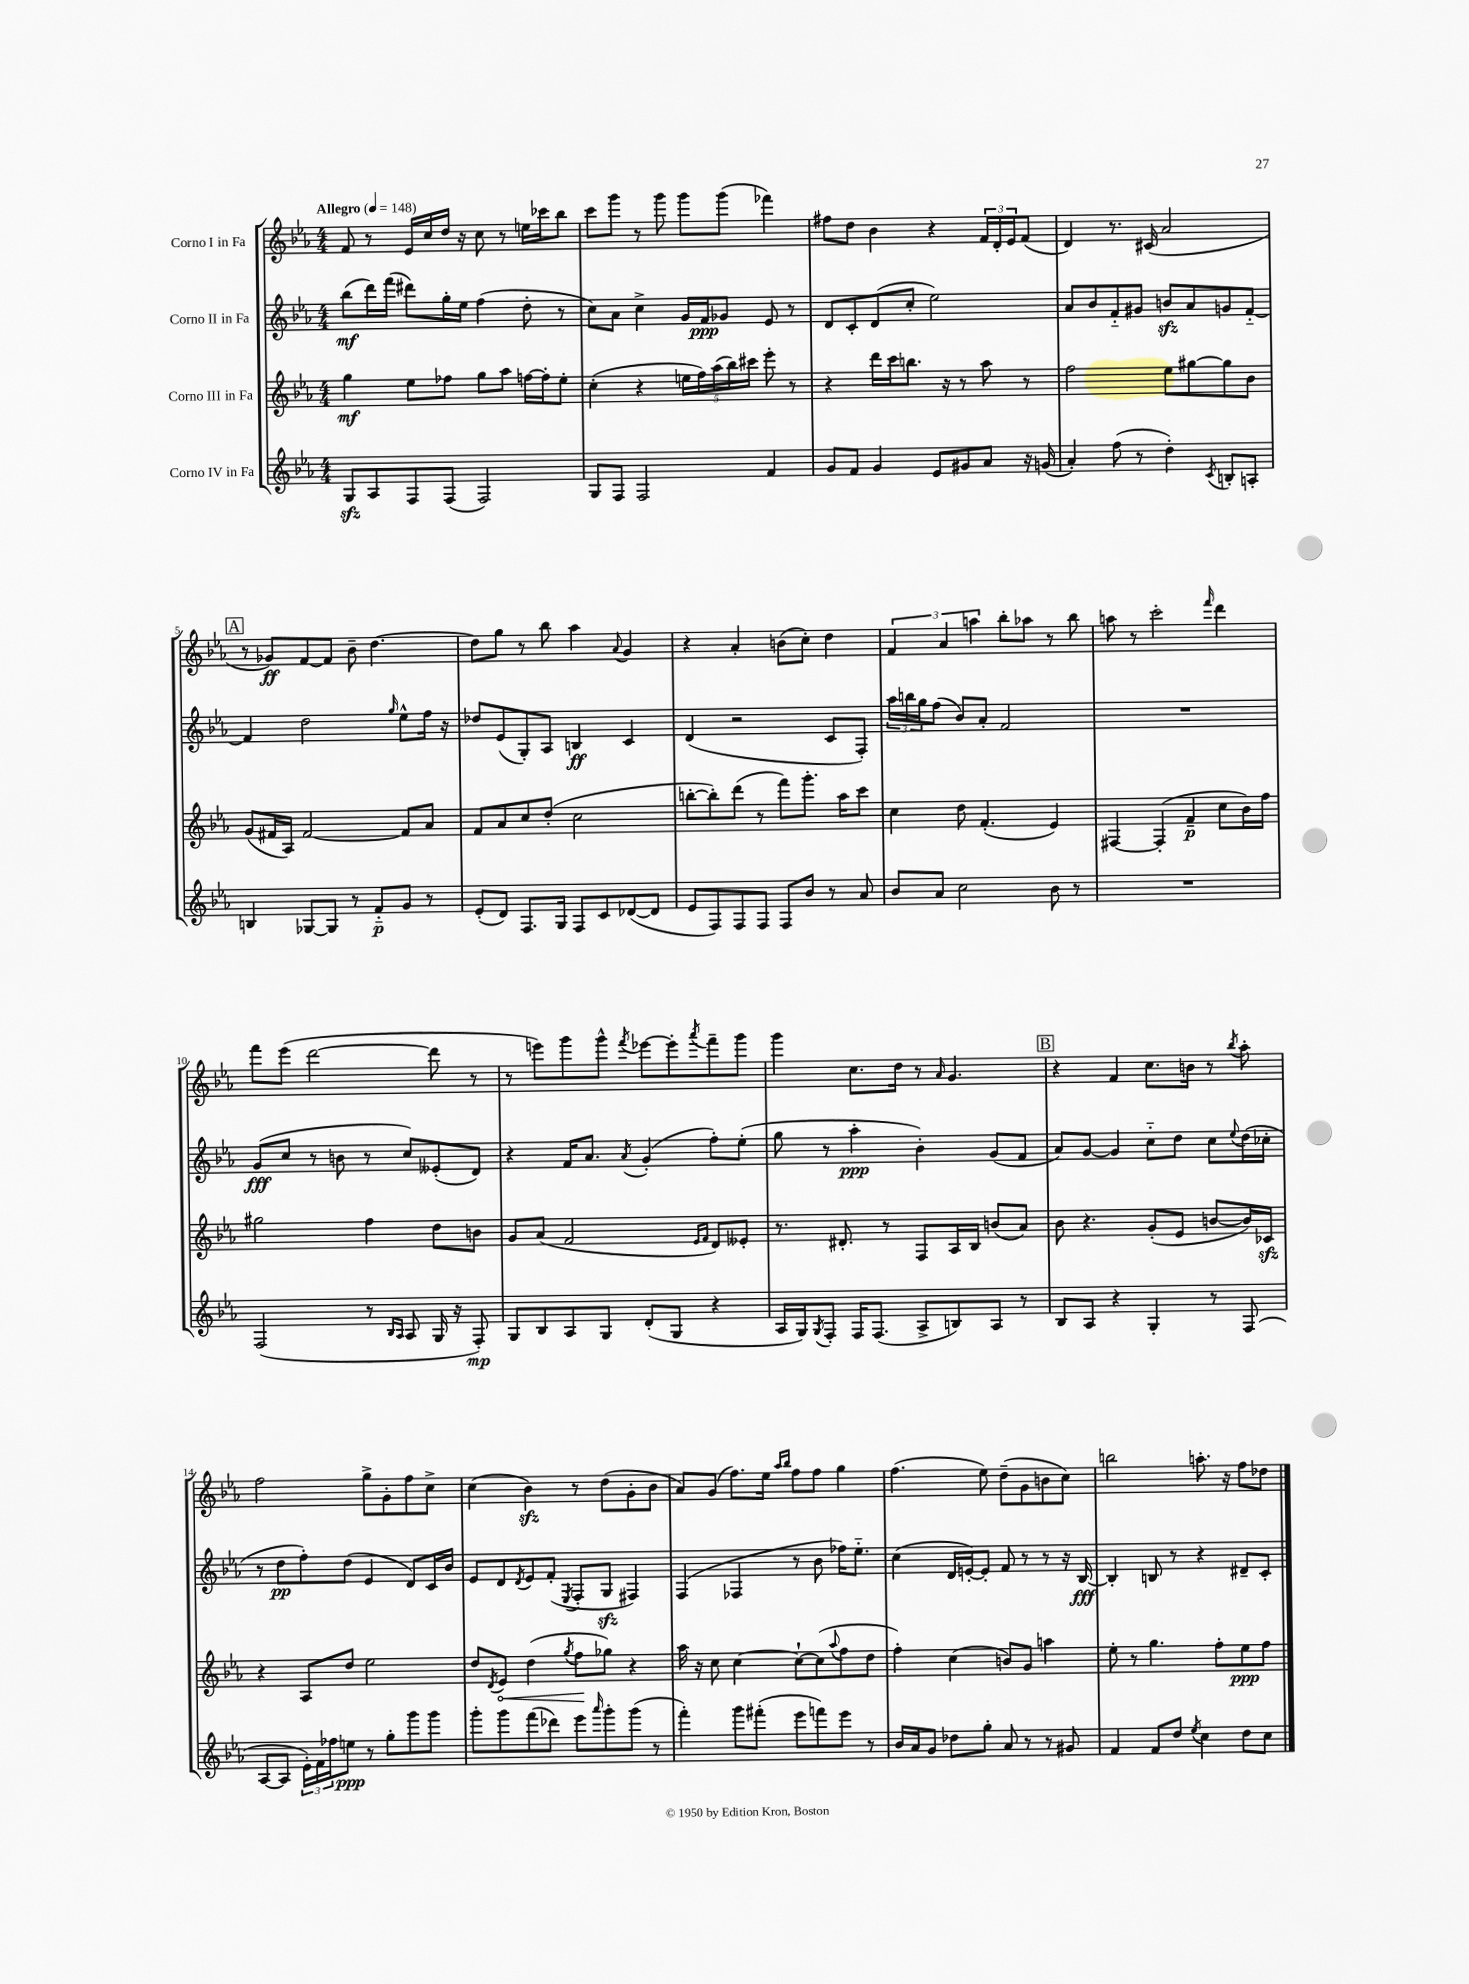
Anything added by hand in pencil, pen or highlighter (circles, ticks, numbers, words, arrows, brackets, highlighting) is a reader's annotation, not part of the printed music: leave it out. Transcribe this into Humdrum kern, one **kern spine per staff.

**kern	**kern	**kern	**kern
*staff4	*staff3	*staff2	*staff1
*clefG2	*clefG2	*clefG2	*clefG2
*k[b-e-a-]	*k[b-e-a-]	*k[b-e-a-]	*k[b-e-a-]
*M4/4	*M4/4	*M4/4	*M4/4
*MM148	*MM148	*MM148	*MM148
8G	4gg	(8bb-	8f
8A-	.	16ddd)	8r
.	.	(16fff	.
8F	8ee-	8ddd#)	16e-
.	.	.	16cc
(8F	8ff-	16gg'	16dd
.	.	16ee-	16r
2F)	8gg	(4ff	8cc
.	8aa-	.	8r
.	[16ff	8dd'	16ee
.	16ff']	.	16ccc-
.	8ee-'	8r	8bb-
=	=	=	=
8G	(4cc'	8cc)	8ccc
8F	.	8a-	8ggg
2F	4r	4cc^	8r
.	.	.	8ggg
.	20ee	16g	8ggg
.	20ff)	.	.
.	.	16f	.
.	(20aa-	.	.
.	.	8g-	(8ggg
.	20bb-)	.	.
.	20ccc#	.	.
4f	8eee-'	8e-	4fff-)
.	8r	8r	.
=	=	=	=
8g	4r	8d	8ff#
8f	.	8c'	8dd
4g	16ddd	(8d	4b-
.	16ccc	.	.
.	8.bb	8cc'	.
8e-	.	2ee-)	4r
.	16r	.	.
8g#	8r	.	.
8a-	8aa-	.	24f
.	.	.	24d'
.	.	.	24e-
16r	8r	.	(8f
(16g	.	.	.
=	=	=	=
4a-')	2ff	8a-	4d)
.	.	8b-	.
(8ff	.	8f'~	8.r
8r	.	8g#	.
.	.	.	(16c#
4dd')	8ee-	8b	2a-
.	[8gg#	8a-	.
8qc	.	.	.
8B'	8gg#]	8g	.
8A'	8b-	[8f'~	.
=	=	=	=
4B	(8g	4f]	8r
.	16f#	.	8g-)
.	16A-)	.	.
[8G-	[2f#	2dd	[8f
8G-]	.	.	8f]
8r	.	.	8b-~
8f'~	.	.	[4.dd
.	.	16qqgg	.
8g	8f#]	8ee-^^	.
8r	8a-	16ff	.
.	.	16r	.
=	=	=	=
(8e-'	8f	8dd-	8dd]
8d)	8a-	(8e-	8gg
8.F	8cc	8G')	8r
.	(8dd'	8A-	8bb-
16G	.	.	.
8F	2cc	4B	4aa-
8c	.	.	.
.	.	.	8qqa-
([8d-	.	4c	4g
8d-]	.	.	.
=	=	=	=
8e-	[8bb'	(4d	4r
8F)	8bb'])	.	.
8F	(8ddd	2r	4a-'
8F	8r	.	.
8F	8fff)	.	(8b
8b-	8.ggg'	.	8cc')
8r	.	8c	4dd
.	16aa-	.	.
8a-	8ccc	8F')	.
=	=	=	=
8b-	4cc	24aa-	6f
.	.	24bb	.
.	.	24gg	.
8a-	.	(8ff	.
.	.	.	6a-
2cc	8dd	8b-)	.
.	.	.	6aa
.	(4.f'	8a-'	.
.	.	2f	8bb-'
.	.	.	8aa-
8b-	4e-)	.	8r
8r	.	.	8bb-
=	=	=	=
1r	[4F#	1r	8aa
.	.	.	8r
.	(4F#']	.	2ccc'
.	4f~	.	.
.	.	.	16qqfff
.	8cc	.	4ddd
.	16b-)	.	.
.	16ff	.	.
=	=	=	=
(2F	2gg#	(8g	8fff
.	.	8cc	(8eee-
.	.	8r	[2ddd
.	.	8b	.
8r	4ff	8r	.
16qqB-	.	.	.
16qqA-	.	.	.
8A-	.	8cc)	.
16G	8dd	(8e--'	8ddd]
16r	.	.	.
8F')	8b	8d)	8r
=	=	=	=
8G	8g	4r	8r
8B-	(8a-	.	8eee)
8A-	2f	16f	8ggg
.	.	8.a-	.
8G	.	.	8ggg^^
.	.	8qa-	8qfff
(8d'	.	(4g'	[8eee-
8G	.	.	8eee-']
.	16qqe-	.	.
.	16qqf	.	8qaaa-
4r	8d)	8ff')	8fff~
.	8e--'	(8ee-'	8ggg
=	=	=	=
16A-	8.r	8gg	4ggg
16G)	.	.	.
8qG	.	.	.
8F'	.	8r	.
.	8.d#'	.	.
16F	.	4aa-'	8.cc
(8.F	.	.	.
.	8r	.	.
.	.	.	16dd
8A-^	8F	4b-')	8r
.	.	.	16qqa-
8B)	16A-	.	4.g
.	16B-	.	.
8A-	(8b	(8g	.
8r	8a-)	8f	.
=	=	=	=
8B-	8b-	8a-)	4r
8A-	4.r	[8g	.
4r	.	4g]	4f
4G'	(8g'	8cc'~	8.cc
.	8e-	8dd	.
.	.	.	16b
8r	[8b	8cc	8r
.	.	8qqee-	8qbb-
(8F	16b])	(16dd	8aa-'
.	16c-	16cc-'	.
=	=	=	=
[8A-	4r	8r	2ff
8A-]	.	8dd	.
24e-')	8A-	8ff')	.
24f	.	.	.
24ff-	.	.	.
8ee	8dd	(8dd	.
8r	2ee-	4e-	8gg^
8gg'	.	.	8g'
8ggg	.	8d)	8ff
8ggg	.	16c	8cc^
.	.	16b-	.
=	=	=	=
8ggg'	8dd	8e-	(4cc
.	8qd	.	.
8ggg	8e-	8d	.
.	.	8qd	.
(8fff	(4dd	8e-	4b-)
8ddd-)	.	(8f'	.
.	8qgg	8qE-	.
8eee-	8ff	8F'	8r
16qqaaa-	.	.	.
8ggg'	8gg-)	8G	(8dd
(8ggg	4r	4F#)	8g'
8r	.	.	8b-
=	=	=	=
4fff')	16aa-	(4F	8a-)
.	16r	.	.
.	8cc	.	(8g
8ggg	[4cc	4F-	8.ff)
(8fff#'	.	.	.
.	.	.	16ee-
.	.	.	16qqaa-
.	.	.	16qqbb-
8eee-	8cc`_	8r	8ff
8fff)	(8cc]	8b-	8ff
.	8qqaa-	.	.
8eee-	8ff	16ff-)	4gg
.	.	8.ee-'~	.
8r	8dd	.	.
=	=	=	=
16b-	4ff')	(4cc	(4.ff
16a-	.	.	.
8g	.	.	.
8dd-	(4cc	16d	.
.	.	[16e')	.
8gg'	.	8e']	8ee-)
8a-	8b)	8f	(8dd~
8r	8g	8r	8g
8r	4aa	8r	8b
8g#	.	16r	8cc)
.	.	[16B-	.
=	=	=	=
4f	8ee-'	4B-']	2bb
.	8r	.	.
8f	4.gg	8B	.
8dd	.	8r	.
8qee-	.	.	.
4cc	.	4r	8.aa'
.	8ff'	.	.
.	.	.	16r
8dd	8ee-	8d#~	8ff
8cc	8ff	8c'	8dd-
==	==	==	==
*-	*-	*-	*-
